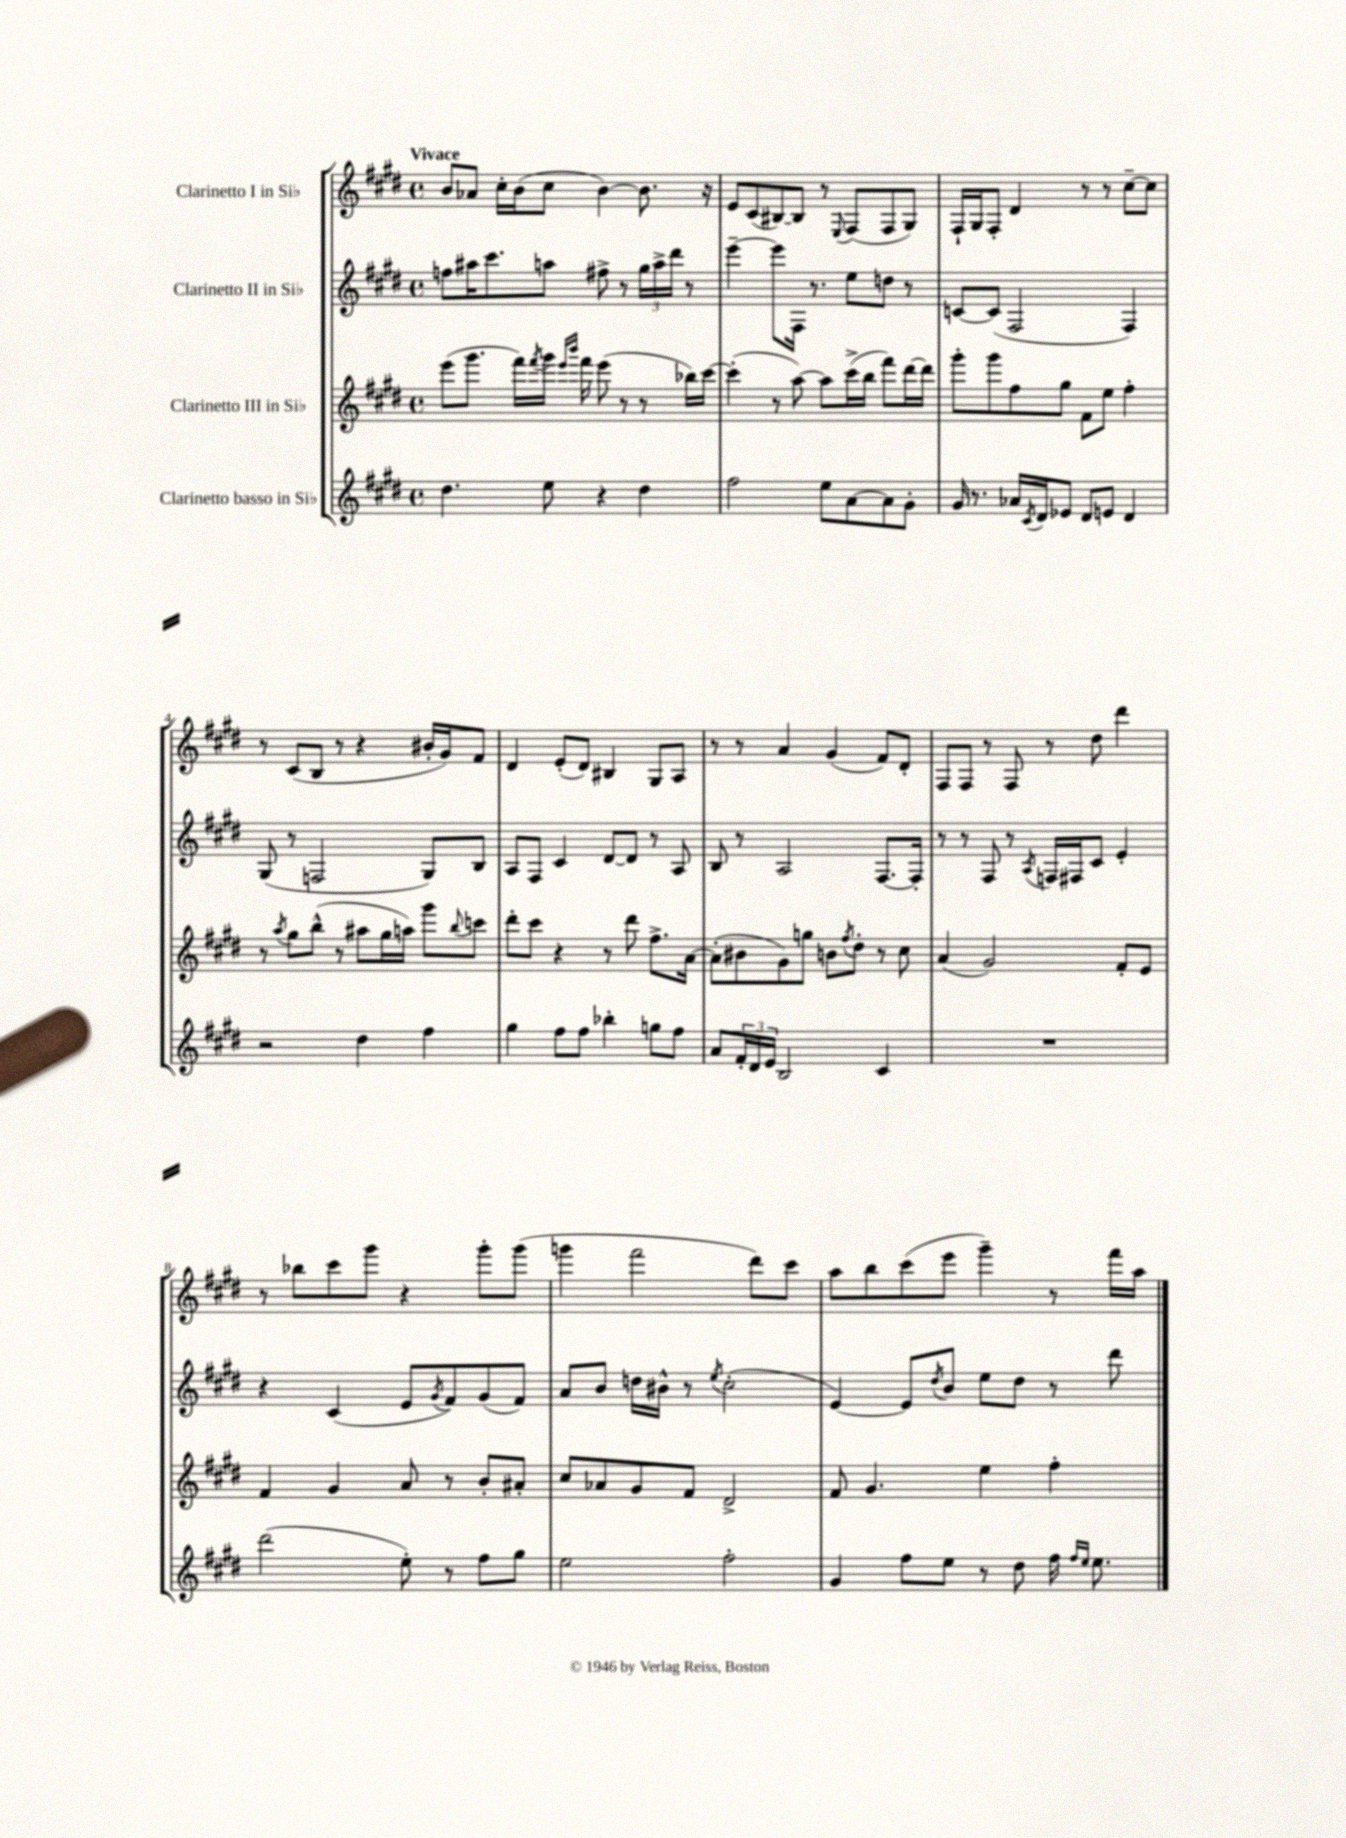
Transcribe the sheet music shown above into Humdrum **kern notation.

**kern	**kern	**kern	**kern
*staff4	*staff3	*staff2	*staff1
*clefG2	*clefG2	*clefG2	*clefG2
*k[f#c#g#d#]	*k[f#c#g#d#]	*k[f#c#g#d#]	*k[f#c#g#d#]
*M4/4	*M4/4	*M4/4	*M4/4
*met(c)	*met(c)	*met(c)	*met(c)
4.dd#	(8eee	8ff	8b
.	8.ggg#	16aa#	8a-
.	.	8.ccc#	.
.	.	.	16cc#'
.	16fff#)	.	(16b
.	8qfff#	.	.
8ee	16ggg#	8aa	8cc#
.	16qqeee	.	.
.	16qqbbb	.	.
.	16fff#	.	.
4r	(8eee	8ff#^	[4b)
.	8r	8r	.
4dd#	8r	24gg#	8.b]
.	.	24aa^	.
.	.	24ddd#	.
.	16bb-)	8r	.
.	[16ccc#	.	16r
=	=	=	=
2ff#	(4ccc#']	[4eee~	8e
.	.	.	(8c#
.	8r	8eee]	[8B#)
.	[8aa)	16F#	8B#]
.	.	8.r	.
8ee	8aa]	.	8r
.	.	.	8qqE
[8a	(16ccc#^	8ee	(8F#
.	16bb	.	.
8a]	8fff#)	8dd	8F#
8g#'	[16ddd#	8r	8G#)
.	16ddd#]	.	.
=	=	=	=
16g#	8ggg#'	[8c	16F#`
8.r	.	.	16G#
.	8ggg#	(8c]	8F#'
16a-	8ff#	2F#	4d#
8qc#	.	.	.
16d#	.	.	.
8e-	8gg#	.	.
8d#	8f#	.	8r
8e	8ee	.	8r
4d#	4ff#'	4F#)	[8cc#~
.	.	.	8cc#]
=	=	=	=
2r	8r	(8G#	8r
.	8qaa	.	.
.	8gg#	8r	(8c#
.	(8bb^^	2F	8B
.	8r	.	8r
4dd#	8aa#	.	4r
.	16gg#	.	.
.	16aa)	.	.
4ff#	8ggg#	8G#)	16b#'
.	.	.	16g#)
.	8qqbb	.	.
.	8ccc	8B	8f#
=	=	=	=
4gg#	8ddd#'	8A	4d#
.	8ccc#	8F#	.
8ff#	4r	4c#	(8e'
8ff#	.	.	8d#)
4bb-'	8r	[8d#	4B#
.	8ddd#	8d#]	.
8gg	8.ff#^	8r	8G#
8ff#	.	8A	8A
.	[16a	.	.
=	=	=	=
8a	(8a']	8B	8r
24f#'	8b#	8r	8r
24d#	.	.	.
24e	.	.	.
2B	8g#)	2A	4a
.	8gg	.	.
.	8b	.	(4g#
.	8qff#	.	.
.	8dd#'	.	.
4c#	8r	[8.F#	8f#)
.	8cc#	.	8d#'
.	.	16F#']	.
=	=	=	=
1r	(4a	8r	8F#
.	.	8r	8F#
.	2g#)	8F#	8r
.	.	8r	8F#
.	.	8qA	.
.	.	16F	8r
.	.	16F#	.
.	.	8c#	8dd#
.	8f#'	4e'	4ddd#
.	8e	.	.
=	=	=	=
(2ddd#	4f#	4r	8r
.	.	.	8bb-
.	4g#	(4c#	8ccc#
.	.	.	8ggg#
8ee')	8a	8e	4r
.	.	8qg#	.
8r	8r	8f#)	.
8ff#	8b'	(8g#	8ggg#'
8gg#	8a#'	8f#)	(8ggg#
=	=	=	=
2ee	8cc#	8a	4ggg
.	8a-	8b	.
.	8g#	16dd	2fff#
.	.	16b#^^	.
.	8f#	8r	.
.	.	8qee	.
2ff#'	2d#^	(2cc#'	.
.	.	.	8ddd#)
.	.	.	8ccc#
=	=	=	=
4g#	8f#	[4e)	8aa
.	4.g#	.	8bb
8ff#	.	8e]	(8ccc#
.	.	8qdd#	.
8ee	.	8b	8eee
8r	4ee	8ee	4ggg#~)
8dd#	.	8dd#	.
16ff#	4ff#'	8r	8r
16qqff#	.	.	.
16qqee	.	.	.
8.ee	.	.	.
.	.	8ddd#	16fff#
.	.	.	16aa
==	==	==	==
*-	*-	*-	*-
